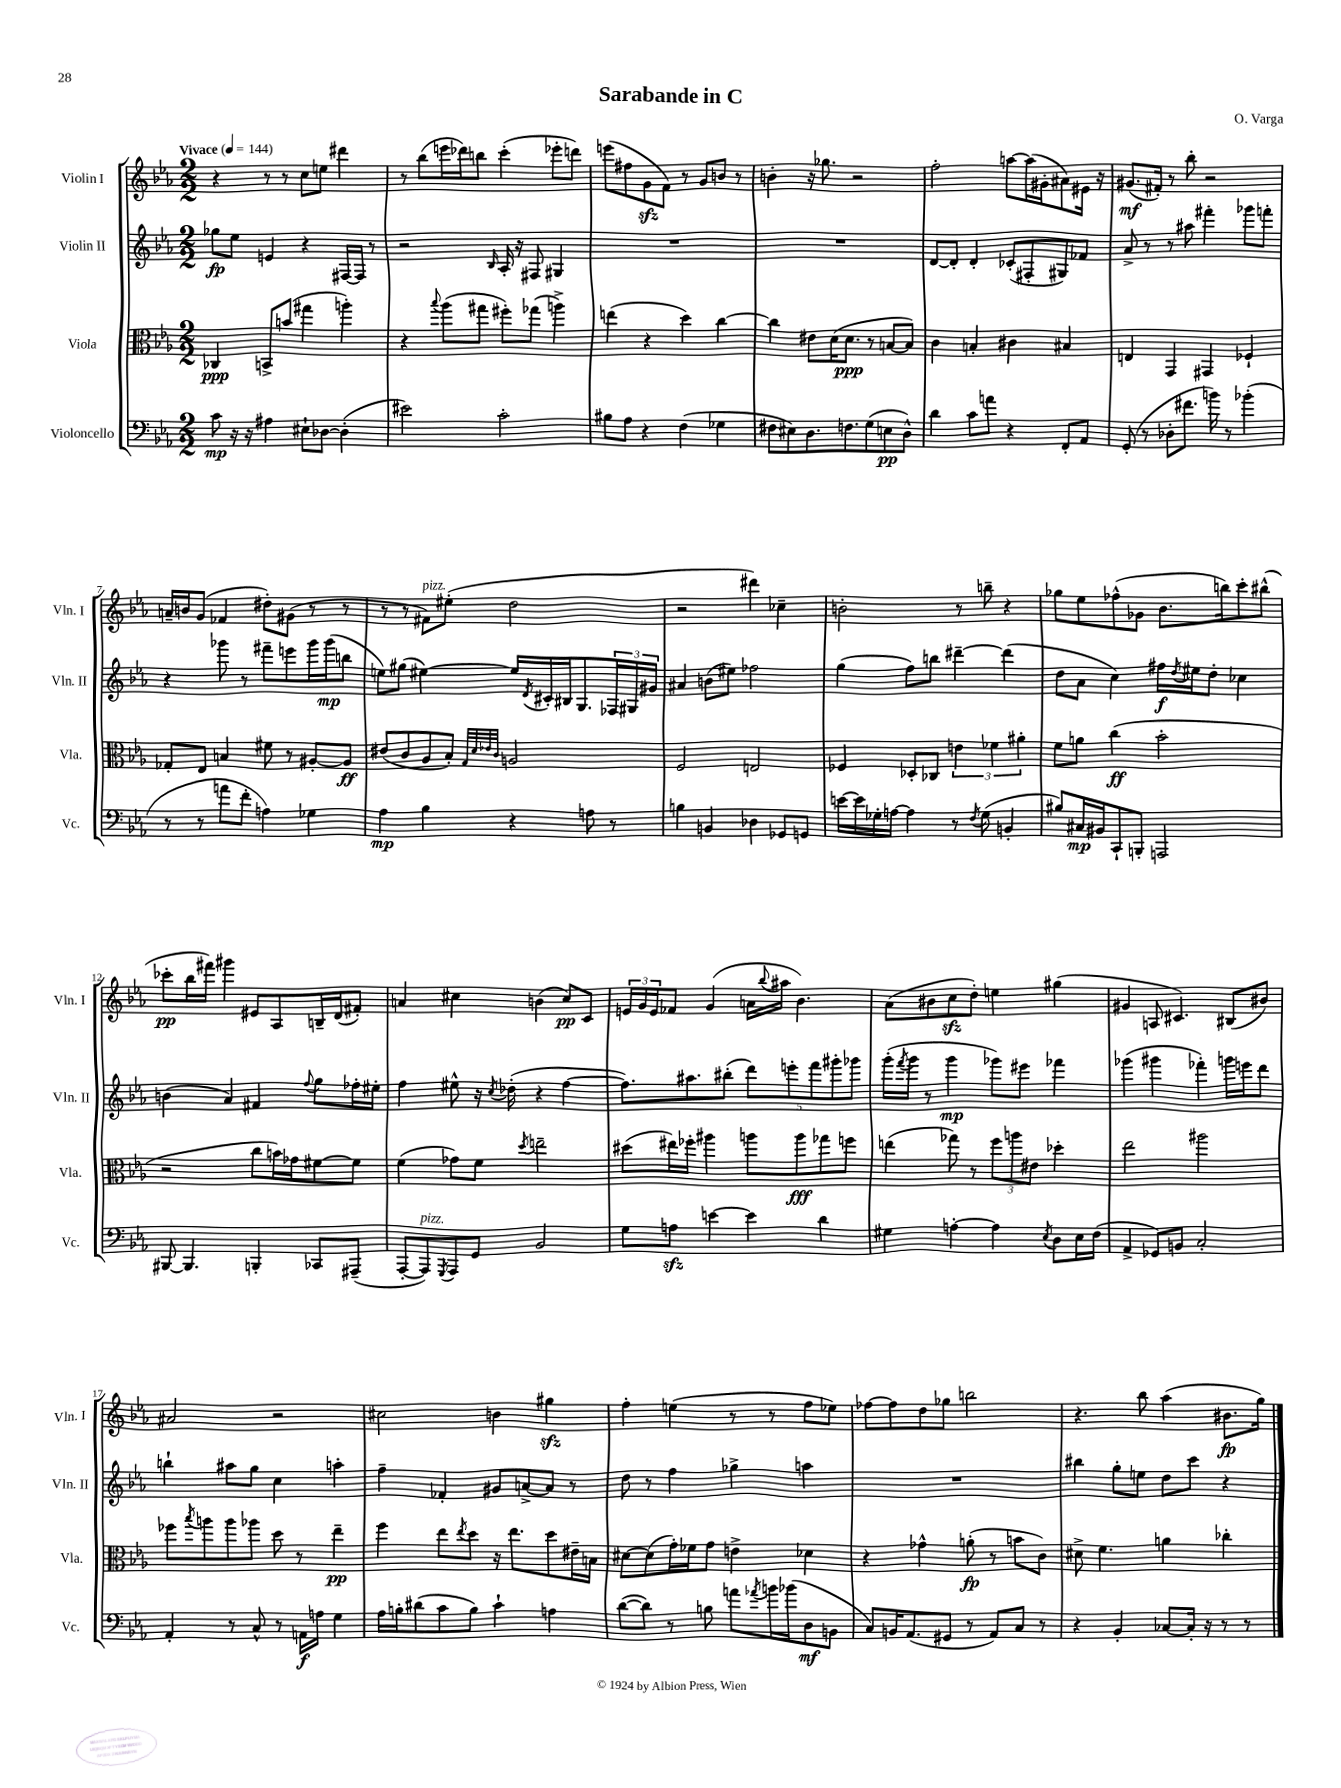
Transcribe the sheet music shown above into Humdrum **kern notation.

**kern	**dynam	**kern	**dynam	**kern	**dynam	**kern	**dynam
*part4	*part4	*part3	*part3	*part2	*part2	*part1	*part1
*staff4	*staff4	*staff3	*staff3	*staff2	*staff2	*staff1	*staff1
*I"Violoncello	*	*I"Viola	*	*I"Violin II	*	*I"Violin I	*
*I'Vc.	*	*I'Vla.	*	*I'Vln. II	*	*I'Vln. I	*
*clefF4	*	*clefC3	*	*clefG2	*	*clefG2	*
*k[b-e-a-]	*	*k[b-e-a-]	*	*k[b-e-a-]	*	*k[b-e-a-]	*
*M2/2	*	*M2/2	*	*M2/2	*	*M2/2	*
*MM144	*	*MM144	*	*MM144	*	*MM144	*
=1	=1	=1	=1	=1	=1	=1	=1
!	!	!	!	!	!	!LO:TX:a:B:t=Vivace	!
8c\	mp	4C-X/	ppp	8gg-X\L	fp	4r	.
16r	.	.	.	8ee-\J	.	.	.
16r	.	.	.	.	.	.	.
4A#X\	.	8BBn^/L	.	4en/	.	8r	.
.	.	(8bn/J	.	.	.	8r	.
8E#X`\L	.	4gg#X\	.	4r	.	8cc\L	.
[8D-X\J	.	.	.	.	.	8een\J	.
(4D-'\]	.	4aan'\)	.	[16F#X/LL	.	4ddd#X\	.
.	.	.	.	16F#/JJ]	.	.	.
.	.	.	.	8r	.	.	.
=2	=2	=2	=2	=2	=2	=2	=2
2e#X\)	.	4r	.	2r	.	8r	.
.	.	.	.	.	.	(8bb-\L	.
.	.	8qqbb-/	.	.	.	.	.
.	.	(8aa-\L	.	.	.	16eeen\L	.
.	.	.	.	.	.	16ddd-X\J)	.
.	.	8gg#X\J	.	.	.	8bbn\J	.
.	.	.	.	16qqB-/	.	.	.
2c'\	.	8ff#X'\L)	.	16A-'/	.	(4ccc'\	.
.	.	.	.	16r	.	.	.
.	.	(8gg-X\J	.	8F#X/	.	.	.
.	.	4aan^\)	.	4G#X/	.	8eee-X'\L	.
.	.	.	.	.	.	8dddn\J)	.
=3	=3	=3	=3	=3	=3	=3	=3
8B#X\L	.	(4een\	.	1r	.	(8eeen\L	.
8A-\J	.	.	.	.	.	8ff#X\	.
4r	.	4r	.	.	.	8gzz\	.
.	.	.	.	.	.	8f\J)	.
(4F\	.	4dd\)	.	.	.	8r	.
.	.	.	.	.	.	8g/L	.
4G-X\	.	[4cc\	.	.	.	8bn/J	.
.	.	.	.	.	.	8r	.
=4	=4	=4	=4	=4	=4	=4	=4
8F#X\L	.	4cc\]	.	1r	.	4bn'\	.
8E#X\)	.	.	.	.	.	.	.
8.D\	.	8e#X\L	.	.	.	16r	.
.	.	.	.	.	.	8.gg-X\	.
.	.	(16d\K	.	.	.	.	.
8.Fn\	.	8.d\J	ppp	.	.	.	.
.	.	.	.	.	.	2r	.
(8G\	.	8r	.	.	.	.	.
8En\	pp	[8Bn/L	.	.	.	.	.
8D^^\J)	.	8B/J])	.	.	.	.	.
=5	=5	=5	=5	=5	=5	=5	=5
4d\	.	4c\	.	[8d/L	.	2ff'\	.
.	.	.	.	8d'/J]	.	.	.
8c\L	.	4Bn'/	.	4d'/	.	.	.
8an\J	.	.	.	.	.	.	.
4r	.	4c#X\	.	(8c-X'/L	.	[8aan\L	.
.	.	.	.	8F#X'/	.	(16aa\L]	.
.	.	.	.	.	.	16g#X'\J	.
8FF'/L	.	4B#X/	.	8G#X/)	.	8a#X\)	.
8AA-/J	.	.	.	8f-X/J	.	16e#X\Jk	.
.	.	.	.	.	.	16r	.
=6	=6	=6	=6	=6	=6	=6	=6
(8GG'/	.	4En/	.	8a-^/	.	(8.g#X/L	mf
8r	.	.	.	8r	.	.	.
.	.	.	.	.	.	16f#X'/Jk)	.
8D-X'\L	.	4GG/	.	8r	.	8r	.
8.f#X\J	.	.	.	8aa#X\	.	8bb-'\	.
.	.	4GG#X/	.	4fff#X'\	.	2r	.
16bn\)	.	.	.	.	.	.	.
8r	.	.	.	.	.	.	.
(4b-X'\	.	4F-X`/	.	8ggg-X\L	.	.	.
.	.	.	.	8fffn'\J	.	.	.
!!LO:LB:g=z
=7	=7	=7	=7	=7	=7	=7	=7
8r	.	8G-X'/L	.	4r	.	16an~/LL	.
.	.	.	.	.	.	16bn/J	.
8r	.	8E-/J	.	.	.	(8g/J	.
8an\L	.	4Bn/	.	8ggg-X\	.	4f-X/	.
8f'\J	.	.	.	8r	.	.	.
4An\)	.	8f#X\	.	8fff#X~\L	.	8dd#X'\L)	.
.	.	8r	.	8eeen\	.	(8g#X\J	.
4G-X\	.	[8A#X'/L	.	16ggg-\L	.	8r	.
.	.	.	.	(16ggg-\J	mp	.	.
.	.	8A#/J]	ff	8bbn\J	.	8r	.
=8	=8	=8	=8	=8	=8	=8	=8
4A-\	mp	(8e#X/L	.	8een\L)	.	8r	.
.	.	8c/	.	(8gg#X\J	.	8r	.
!	!	!	!	!	!	!LO:TX:a:i:t=pizz.	!
4B-\	.	8A-/	.	[4ee#X\)	.	8f#X\L)	.
.	.	8B-'/J)	.	.	.	(8ee#X'\J	.
.	.	32qqG/LLL	.	.	.	.	.
.	.	32qqd/	.	.	.	.	.
.	.	32qqe-X/	.	.	.	.	.
.	.	32qqc/JJJ	.	.	.	.	.
4r	.	2An/	.	16ee#/LL]	.	2dd\	.
.	.	.	.	8qd/	.	.	.
.	.	.	.	16c#X'/	.	.	.
.	.	.	.	16B#X/J	.	.	.
.	.	.	.	8.G/	.	.	.
8An\	.	.	.	.	.	.	.
8r	.	.	.	24F-X/L	.	.	.
.	.	.	.	24G#X/	.	.	.
.	.	.	.	24g#X/JJ	.	.	.
=9	=9	=9	=9	=9	=9	=9	=9
4Bn\	.	2F/	.	4a#X/	.	2r	.
4BBn/	.	.	.	(8bn\L	.	.	.
.	.	.	.	8ee#X\J)	.	.	.
4D-X\	.	2En/	.	2ff-X\	.	4ddd#X\)	.
8GG-X/L	.	.	.	.	.	4cc-X~\	.
8GGn/J	.	.	.	.	.	.	.
=10	=10	=10	=10	=10	=10	=10	=10
[16en\LL	.	4F-X/	.	(4gg\	.	2bn'\	.
16e\]	.	.	.	.	.	.	.
16G-X'\	.	.	.	.	.	.	.
[16An\JJ	.	.	.	.	.	.	.
4A\]	.	8D-X'/L	.	8ff\L)	.	.	.
.	.	8C-X/J	.	8bbn\J	.	.	.
8r	.	6en\	.	[4ddd#X~\	.	8r	.
8qF/	.	.	.	.	.	.	.
(8G-\	.	.	.	.	.	8bbn~\	.
.	.	6f-X\	.	.	.	.	.
4BBn'/	.	.	.	(4ddd#\]	.	4r	.
.	.	6a#X'\	.	.	.	.	.
=11	=11	=11	=11	=11	=11	=11	=11
8B#X/L)	.	8f\L	.	8dd\L	.	8gg-X\L	.
16C#X/L	mp	8an\J	.	8a-\J	.	8ee-\	.
16BB#X/J	.	.	.	.	.	.	.
8CC`/	.	(4cc\	ff	4cc\)	.	(8ff-X^^\	.
8BBBn'/J	.	.	.	.	.	8g-X\J	.
2AAAn/	.	2b-'\	.	16ff#X\LL	f	8.b-\L	.
.	.	.	.	8qdd/	.	.	.
.	.	.	.	16ee#X\J	.	.	.
.	.	.	.	8dd'\J	.	.	.
.	.	.	.	.	.	16bbn\k)	.
.	.	.	.	4cc-X\	.	8ccc'\	.
.	.	.	.	.	.	(8bb#X^^\J	.
!!LO:LB:g=z
=12	=12	=12	=12	=12	=12	=12	=12
[8BBB#X/	.	2r	.	(4bn\	.	8ccc-X'\L	pp
4.BBB#/]	.	.	.	.	.	16bb-\L	.
.	.	.	.	.	.	16fff#X\JJ)	.
.	.	.	.	4a-/)	.	4ggg#X\	.
4BBBn'/	.	8cc\L	.	4f#X/	.	8e#X/L	.
.	.	16bn\L)	.	.	.	8A-/	.
.	.	16g-X\J	.	.	.	.	.
.	.	.	.	8qqff/	.	.	.
8CC-X/L	.	[8f#X\	.	8gg\L	.	16Bn~/L	.
.	.	.	.	.	.	(16d/J	.
(8AAA#X~/J	.	8f#\J]	.	16ff-X'\L	.	8f#X'/J)	.
.	.	.	.	16ee#X'\JJ	.	.	.
=13	=13	=13	=13	=13	=13	=13	=13
[8AAA-'/L	.	(4f\	.	4ff\	.	4an/	.
!LO:TX:a:i:t=pizz.	!	!	!	!	!	!	!
8AAA-/])	.	.	.	.	.	.	.
8qGGG/	.	.	.	.	.	.	.
8AAA-/	.	8g-X\L)	.	8ee#X^^\	.	4cc#X\	.
8GG/J	.	8f\J	.	16r	.	.	.
.	.	.	.	8qcc/	.	.	.
.	.	.	.	(16dd-X'\	.	.	.
.	.	8qdd/	.	.	.	.	.
2BB-/	.	2een~\	.	4r	.	(4bn\	.
.	.	.	.	[4ff\	.	8cc#/L)	pp
.	.	.	.	.	.	8c/J	.
=14	=14	=14	=14	=14	=14	=14	=14
8G\L	.	(8dd#X\L	.	8.ff\L])	.	24en/LL	.
.	.	.	.	.	.	24g/	.
.	.	.	.	.	.	24e/J	.
8Anzz\J	.	16ee#X\L)	.	.	.	8f-X/J	.
.	.	16ff-X'\JJ	.	8.aa#X\	.	.	.
[4en\	.	4aa#X\	.	.	.	(4g/	.
.	.	.	.	(8bb#X'\J	.	.	.
4e\]	.	8aan\L	.	10ddd\L)	.	16an\LL	.
.	.	.	.	.	.	8qqbb-/	.
.	.	.	.	.	.	16aa#X\JJ	.
.	.	.	.	10eeen'\	.	.	.
.	.	8aa\	fff	.	.	4.b-\)	.
.	.	.	.	10fff\	.	.	.
4d\	.	8gg-X\	.	.	.	.	.
.	.	.	.	10ggg#X'\	.	.	.
.	.	8ffn\J	.	.	.	.	.
.	.	.	.	10ggg-X\J	.	.	.
=15	=15	=15	=15	=15	=15	=15	=15
4G#X\	.	(4een\	.	(16ggg'\LL	.	(8a-\L	.
.	.	.	.	8qfff/	.	.	.
.	.	.	.	16ggg\JJ	.	.	.
.	.	.	.	8r	.	8b#X\	.
[4An'\	.	8gg-X\)	.	4ggg\	mp	8cczz\	.
.	.	8r	.	.	.	8dd'\J)	.
4A\]	.	12ff\L	.	8ggg-X\L)	.	4een\	.
.	.	12aan\	.	.	.	.	.
.	.	.	.	8eee#X\J	.	.	.
.	.	12e#X\J	.	.	.	.	.
8qE-/	.	.	.	.	.	.	.
8D\L	.	4dd-X'\	.	4fff-X\	.	(4gg#X\	.
16E-\L	.	.	.	.	.	.	.
(16F\JJ	.	.	.	.	.	.	.
=16	=16	=16	=16	=16	=16	=16	=16
4AA-^/	.	2ee-\	.	(4ggg-X\	.	4g#X/	.
8GG-X/L)	.	.	.	4ggg#X\	.	8An/	.
8BBn/J	.	.	.	.	.	4.c#X/)	.
2C'/	.	2aa#X\	.	4fff-X'\)	.	.	.
.	.	.	.	16gggn\LL	.	(8B#X/L	.
.	.	.	.	16eeen\J	.	.	.
.	.	.	.	8ddd\J	.	8b#X/J)	.
!!LO:LB:g=z
=17	=17	=17	=17	=17	=17	=17	=17
4AA-'/	.	8ff-X\L	.	4bbn`\	.	2a#X/	.
.	.	8qbb-/	.	.	.	.	.
.	.	8aan\	.	.	.	.	.
8r	.	8aa\	.	8aa#X\L	.	.	.
8C^^/	.	8aa-X\J	.	8gg\J	.	.	.
8r	.	8dd\	.	4cc\	.	2r	.
16AAn\LL	f	8r	.	.	.	.	.
16An\JJ	.	.	.	.	.	.	.
4G\	.	4ee-~\	pp	4aan'\	.	.	.
=18	=18	=18	=18	=18	=18	=18	=18
16A-\LL	.	4ff\	.	4ff~\	.	2cc#X\	.
16Bn'\J	.	.	.	.	.	.	.
(8d#X\	.	.	.	.	.	.	.
8c\	.	8ee-\L	.	4f-X'/	.	.	.
.	.	8qee-/	.	.	.	.	.
8B\J)	.	8dd\J	.	.	.	.	.
4c`\	.	16r	.	8g#X/L	.	4bn\	.
.	.	8.ee-\L	.	.	.	.	.
.	.	.	.	[8an^/	.	.	.
4An\	.	8dd\	.	8a/J]	.	4gg#Xzz\	.
.	.	16e#X~\L	.	8r	.	.	.
.	.	16Bn\JJ	.	.	.	.	.
=19	=19	=19	=19	=19	=19	=19	=19
([8d\L	.	[8d#X\L	.	8dd\	.	4ff'\	.
8d\J])	.	(8d#\]	.	8r	.	.	.
8r	.	16g'\L)	.	4ff\	.	(4een\	.
.	.	16f-X\J	.	.	.	.	.
8Bn\	.	8g\J	.	.	.	.	.
8an\L	.	4en^\	.	4gg-X^\	.	8r	.
8qa-X/	.	.	.	.	.	.	.
16bn\L	.	.	.	.	.	8r	.
(16b-X\J	.	.	.	.	.	.	.
8D\	mf	4d-X\	.	4aan\	.	8ff\L	.
8BBn\J	.	.	.	.	.	8ee-X\J)	.
=20	=20	=20	=20	=20	=20	=20	=20
8C/L)	.	4r	.	1r	.	[8ff-X\L	.
16BBn/K	.	.	.	.	.	8ff-\]	.
(8.AA-/	.	.	.	.	.	.	.
.	.	4g-X^^\	.	.	.	8dd\	.
8GG#X/J	.	.	.	.	.	8gg-X\J	.
8r	.	(8an'\	fp	.	.	2bbn\	.
8AA-/L)	.	8r	.	.	.	.	.
8C/J	.	8bn\L	.	.	.	.	.
8r	.	8c\J)	.	.	.	.	.
=21	=21	=21	=21	=21	=21	=21	=21
4r	.	8d#X^\	.	4bb#X\	.	4.r	.
.	.	4.f\	.	.	.	.	.
4BB-'/	.	.	.	8gg'\L	.	.	.
.	.	.	.	8een\J	.	8bb-\	.
[8C-X/L	.	4an\	.	8dd\L	.	(4aa-\	.
16C-'/Jk]	.	.	.	8ccc\J	.	.	.
16r	.	.	.	.	.	.	.
8r	.	4cc-X'\	.	4r	.	8.b#X\L	fp
8r	.	.	.	.	.	.	.
.	.	.	.	.	.	16gg\Jk)	.
==	==	==	==	==	==	==	==
*-	*-	*-	*-	*-	*-	*-	*-
